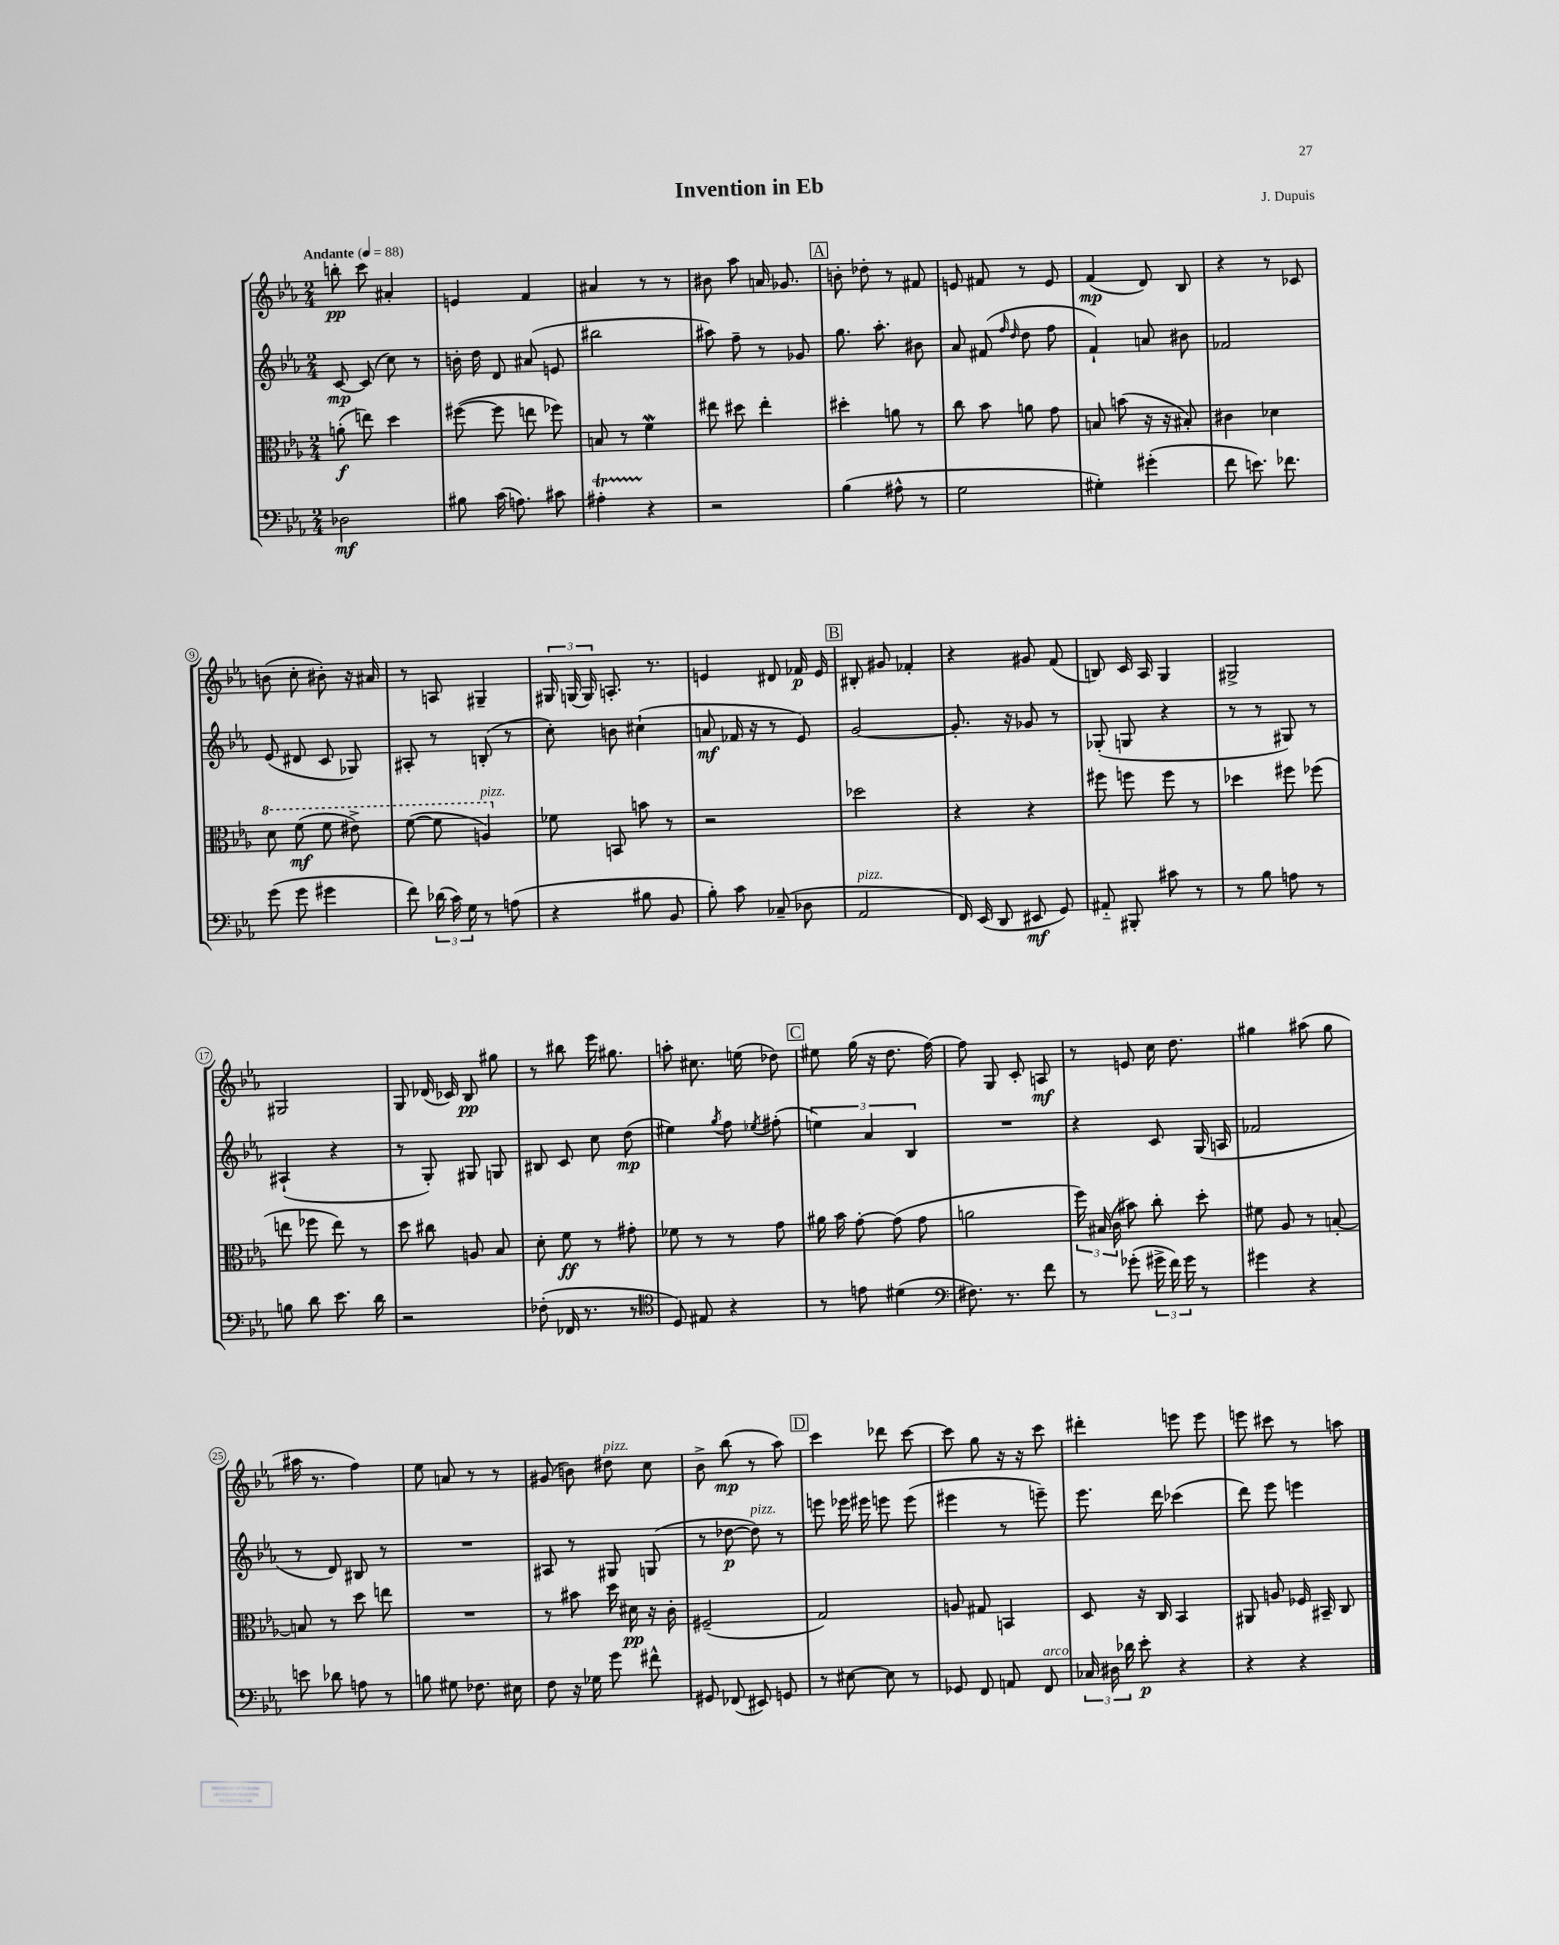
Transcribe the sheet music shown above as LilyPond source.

\header { title = "Invention in Eb" composer = "J. Dupuis" }
<<
\new StaffGroup <<
\new Staff = "s0" {
    \clef treble \key ees \major \numericTimeSignature \time 2/4 \tempo "Andante" 4 = 88
    \autoBeamOff b''8-.\pp c'''8 ais'4-. |
    e'4 f'4 |
    ais'4 r8 r8 |
    bis'8 aes''8 a'16 ges'8. |
    \mark \markup { \box "A" } b'8-. des''8-. r8 fis'8 |
    e'8 fis'8 r8 e'8 |
    f'4\mp( d'8) bes8 |
    r4 r8 ces'8 |
    b'8( c''8-. bis'8-.) r16 ais'16 |
    r8 a8 gis4-- |
    \tuplet 3/2 { gis16 g16( g16) } a8.-. r8. |
    e'4 dis'8 fes'16\p e'16 |
    \mark \markup { \box "B" } bis8-. gis'8 fes'4-. |
    r4 gis'8 f'8( |
    b8) c'16 aes16 g4 |
    gis2-> |
    gis2 |
    g8 des'16( ces'16) bes8\pp gis''8 |
    r8 bis''8 ees'''16 gis''8. |
    a''8-. cis''8. e''16( des''8) |
    \mark \markup { \box "C" } eis''8 g''16( r16 d''8. f''16~) |
    f''8 g8 c'8-. a8\mf |
    r8 e'8 c''16 d''8. |
    gis''4 ais''8( gis''8 |
    ais''16 r8. f''4) |
    ees''8 a'8 r8 r8 |
    gis'8( b'8) dis''8^\markup { \italic "pizz." } c''8 |
    bes'8-> bes''8\mp( r8 aes''8) |
    \mark \markup { \box "D" } c'''4 des'''8 c'''8~ |
    c'''8 g''8 r16 r16 c'''8 |
    dis'''4-. e'''8 e'''8 |
    e'''8 cis'''8 r8 a''8 \bar "|." |
}
\new Staff = "s1" {
    \clef treble \key ees \major \numericTimeSignature \time 2/4
    \autoBeamOff c'8~\mp c'8( c''8) r8 |
    b'16-. d''16 d'8 ais'8( e'8 |
    bis''2 |
    ais''8) f''8-- r8 ges'8 |
    \mark \markup { \box "A" } g''8. aes''8.-. bis'8 |
    aes'8 fis'8( \grace { f''16 d''16 } d''8 f''8 |
    f'4-!) a'8 bis'8 |
    fes'2 |
    ees'8( dis'8 c'8 ges8) |
    ais8-. r8 b8-.( r8 |
    c''8-.) b'8 cis''4-!( |
    a'8\mf fes'16 r16 r8 ees'8) |
    \mark \markup { \box "B" } g'2~ |
    g'8.-. r16 ges'8 r8 |
    ges8-.( g8 r4 |
    r8 r8 gis8) r8 |
    ais4-!( r4 |
    r8 g8-.) gis8 g8 |
    bis8 c'8 c''8 d''8\mp( |
    eis''4) \acciaccatura { g''8 } f''8 \acciaccatura { ees''8 } fis''8-.( |
    \mark \markup { \box "C" } \tuplet 3/2 { e''4) aes'4 bes4 } |
    R2 |
    r4 c'8 g16( a16 |
    fes'2 |
    r8 d'8) bis8 r8 |
    R2 |
    ais8 r8 gis8 g8( |
    r8 des''8~\p des''8^\markup { \italic "pizz." }) r8 |
    \mark \markup { \box "D" } e'''8 ees'''16 eis'''16 e'''8 e'''8( |
    eis'''4 r8 e'''8--) |
    ees'''8. d'''16 ces'''4( |
    d'''8) ees'''8 e'''4 \bar "|." |
}
\new Staff = "s2" {
    \clef alto \key ees \major \numericTimeSignature \time 2/4
    \autoBeamOff a'8-.\f( e''8) d''4 |
    fis''8~( fis''8 e''8 fes''8) |
    b8 r8 f'4\mordent |
    eis''8 dis''8 eis''4-. |
    \mark \markup { \box "A" } dis''4-. a'8 r8 |
    c''8 bes'8 a'8 g'8 |
    b8 b'8( r16 r16 bis8-.) |
    cis'4 des'4 |
    \ottava #1 d''8 f''8\mf( f''8 eis''8->) |
    f''8~( f''8 a'4^\markup { \italic "pizz." }) \ottava #0 |
    fes'8 b,8 b'8 r8 |
    r2 |
    \mark \markup { \box "B" } des''2 |
    r4 r4 |
    fis''8 f''8 f''8 r8 |
    des''4 fis''8 fes''8( |
    e''8 fes''8 e''8) r8 |
    d''8 cis''8 a8 bes8 |
    d'8-. f'8\ff r8 gis'8-. |
    fes'8 r8 r8 g'8 |
    \mark \markup { \box "C" } ais'16 bes'16 g'8~-. g'8( g'8 |
    a'2 |
    \tuplet 3/2 { f''16) bis16( c'16 } bis'8) c''8-. d''8-. |
    fis'8 aes8 r8 b8~-. |
    b8 r8 d''8 e''8 |
    R2 |
    r8 bis'8 d''16 dis'16\pp r16 c'16-. |
    fis2--( |
    \mark \markup { \box "D" } g2) |
    a8 gis8 b,4 |
    d8 r16 c16 bes,4 |
    ais,8 a8 fes16 bis,16-- c8 \bar "|." |
}
\new Staff = "s3" {
    \clef bass \key ees \major \numericTimeSignature \time 2/4
    \autoBeamOff des2\mf |
    bis8 c'16( a8.) cis'8 |
    ais4-.\startTrillSpan r4\stopTrillSpan |
    r2 |
    \mark \markup { \box "A" } bes4( ais8-^ r8 |
    g2 |
    gis4-.) gis'4-.( |
    f'8 e'8.) fes'8. |
    g'8( g'8 gis'4 |
    f'8) \tuplet 3/2 { des'16( c'16) g16 } r8 a8( |
    r4 bis8 bes,8 |
    bes8-.) c'8 ces8--( des8 |
    \mark \markup { \box "B" } aes,2^\markup { \italic "pizz." } |
    f,16) ees,16( d,8 eis,8\mf g,8) |
    ais,8-_ bis,,8-. cis'8 r8 |
    r8 bes8 a8 r8 |
    b8 d'8 ees'8. d'16 |
    r2 |
    fes8-.( fes,16 r8. r8 |
    \clef tenor d8) eis8 r4 |
    \mark \markup { \box "C" } r8 e'8 dis'4( |
    \clef bass fis8.) r8. f'8 |
    r8 ges'8-.( \tuplet 3/2 { gis'16-> f'16) gis'16 } r8 |
    gis'4 r4 |
    e'8 des'8 a8 r8 |
    b8 gis8 fes8. eis16 |
    f8 r16 ges16 g'8 fis'8-^ |
    gis,8 fes,8( eis,8) g,8 |
    \mark \markup { \box "D" } r8 eis8~ eis8 r8 |
    ges,8 f,8 a,8 f,8^\markup { \italic "arco" } |
    \tuplet 3/2 { ces16 dis16 des'16 } ees'8-.\p r4 |
    r4 r4 \bar "|." |
}
>>
>>
\layout { \context { \Score \override BarNumber.stencil = #(make-stencil-circler 0.1 0.3 ly:text-interface::print) } }
